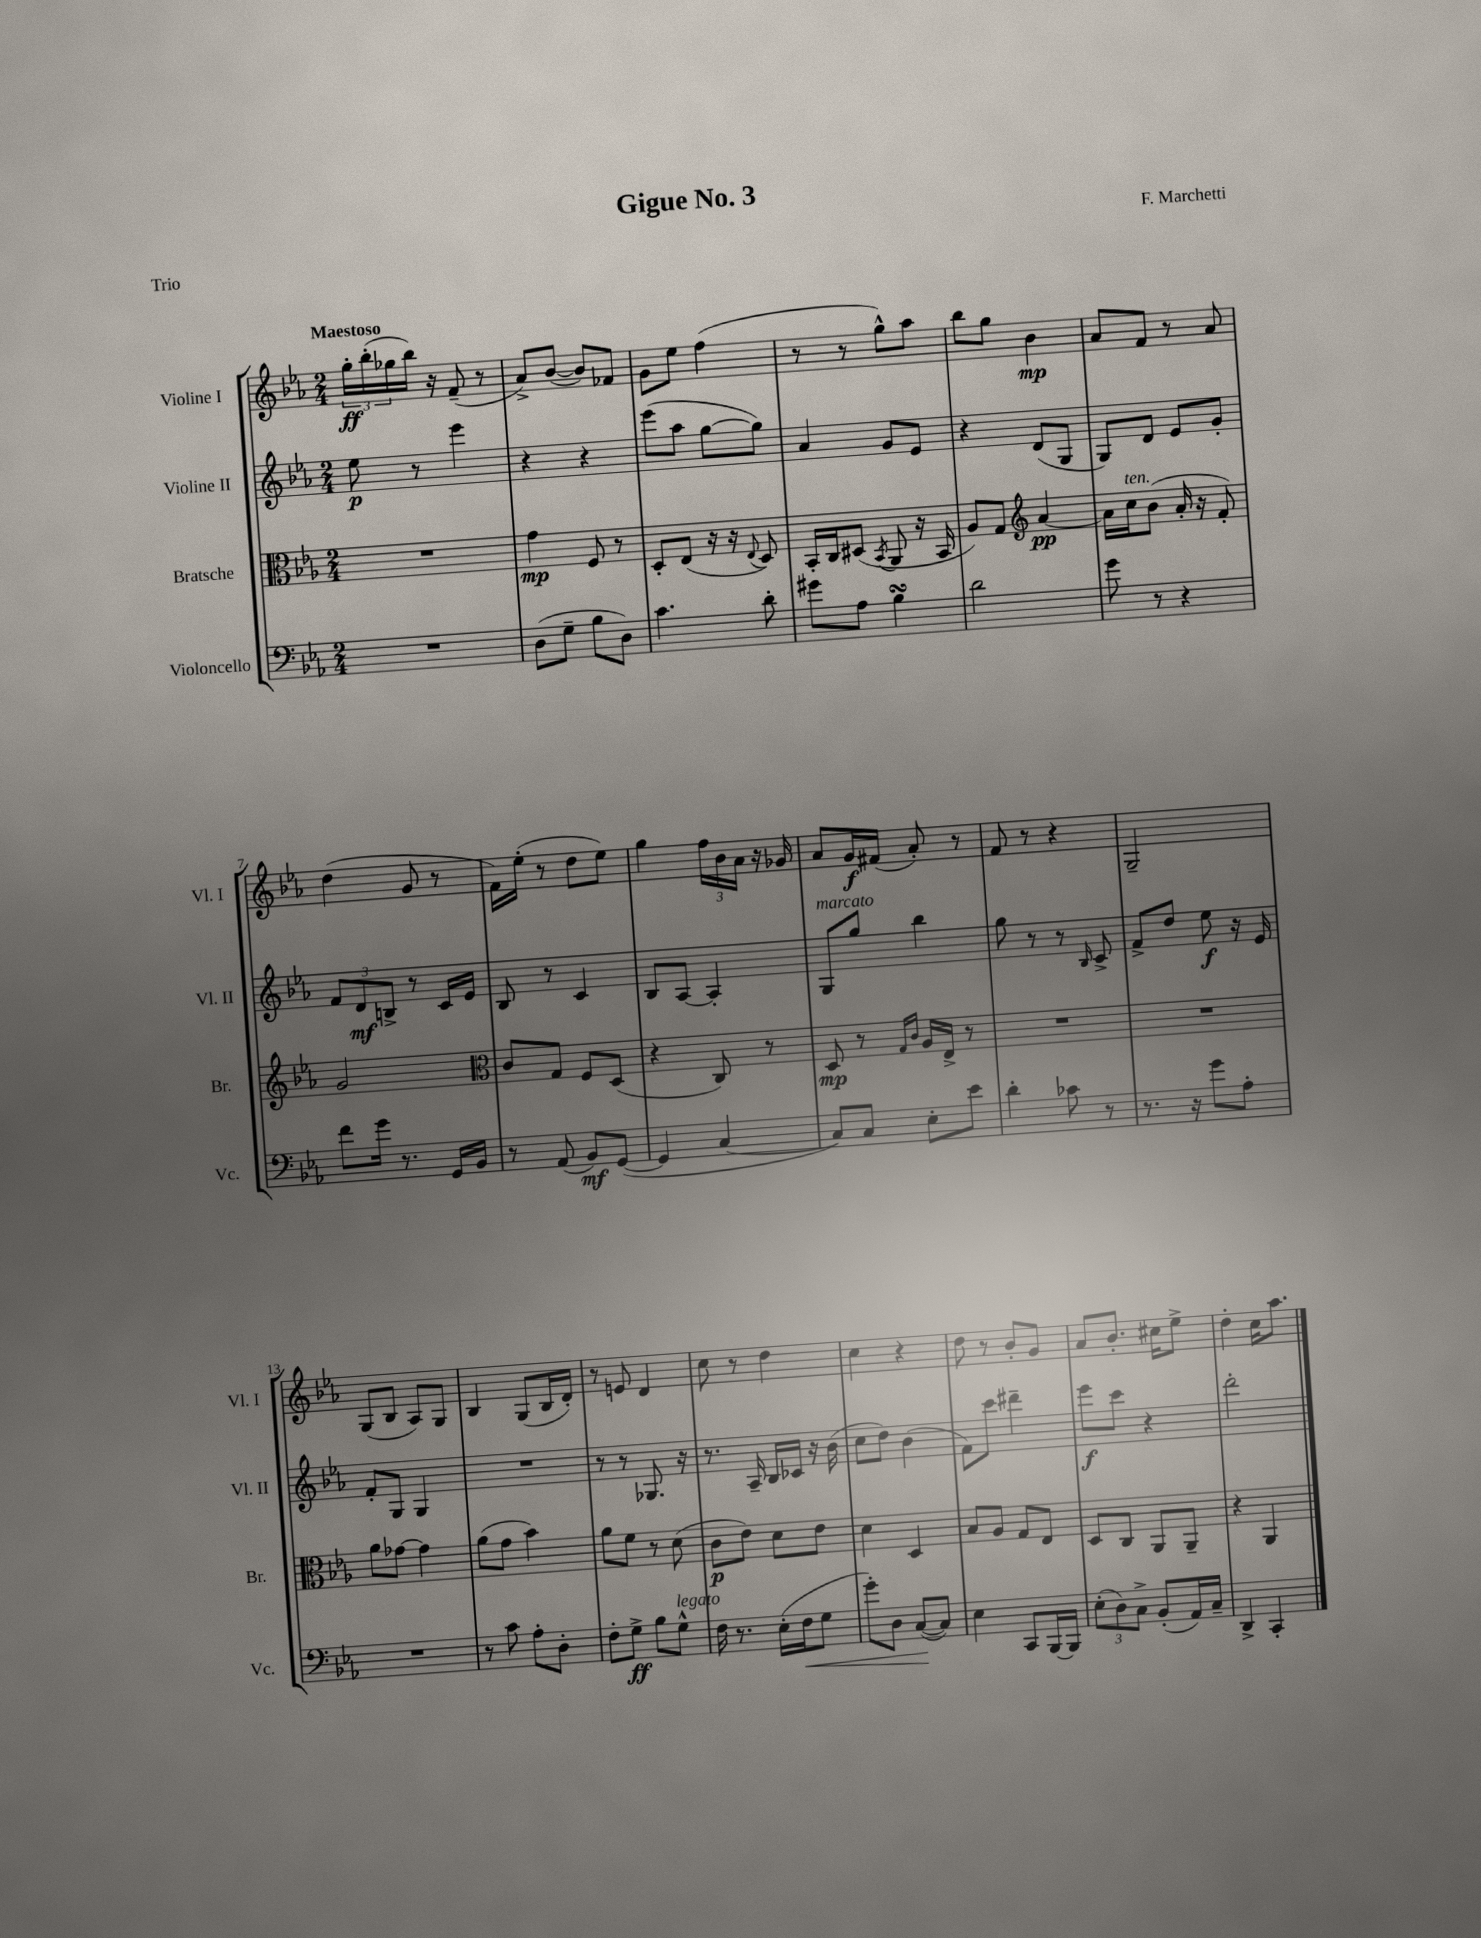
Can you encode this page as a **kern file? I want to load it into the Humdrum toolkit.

**kern	**kern	**kern	**kern
*staff4	*staff3	*staff2	*staff1
*clefF4	*clefC3	*clefG2	*clefG2
*k[b-e-a-]	*k[b-e-a-]	*k[b-e-a-]	*k[b-e-a-]
*M2/4	*M2/4	*M2/4	*M2/4
2r	2r	8ee-\	24gg'\LL
.	.	.	(24bb-'\
.	.	.	24gg-\
.	.	8r	16bb-\JJ)
.	.	.	16r
.	.	4eee-\	(8f~/
.	.	.	8r
=	=	=	=
(8D\L	4g\	4r	8a-^/L)
8G~\J	.	.	([8b-/J
8B-\L	8F/	4r	8b-/]L)
8D\J)	8r	.	8f-/J
=	=	=	=
4.c\	8D'/L	(8eee-\L	8g\L
.	(8E-/J	8aa-\J	8ee-\J
.	16r	[8gg\L	(4ff\
.	16r	.	.
.	8qqE-/	.	.
8d'\	8D/)	8gg\]J)	.
=	=	=	=
8g#\L	16BB-'/LL	4a-/	8r
.	16C/J	.	.
8A-\J	(8D#/J	.	8r
.	8qBB-/	.	.
4B-\	8AA-/	8g/L	8gg^^\L)
.	16r	8e-/J	8aa-\J
.	16BB-/	.	.
=	=	=	=
2d\	8A-/L)	4r	8bb-\L
.	8G/J	.	8gg\J
*	*clefG2	*	*
.	[4a-/	(8d/L	4b-\
.	.	8G/J	.
=	=	=	=
8g\	16a-\]LL	8G/L)	8a-/L
.	16cc\J	.	.
8r	(8b-\J	8d/J	8f/J
4r	16a-'/	8e-/L	8r
.	16r	.	.
.	8f'/)	8g'/J	8a-/
=	=	=	=
8f\L	2g/	12f/L	(4dd\
.	.	12d/	.
16g\Jk	.	.	.
.	.	12B^/J	.
8.r	.	.	.
.	.	8r	8g/
16GG/LL	.	16c/LL	8r
16BB-/JJ	.	16e-/JJ	.
=	=	=	=
*	*clefC3	*	*
8r	8c/L	8B-/	16f\LL)
.	.	.	(16ee-'\JJ
(8AA-/	8G/J	8r	8r
8BB-/L)	8F/L	4c/	8dd\L
([8GG/J	(8D/J	.	8ee-\J)
=	=	=	=
4GG/]	4r	8B-/L	4gg\
.	.	[8A-/J	.
[4C/	8C/)	4A-'/]	24ff\LL
.	.	.	24b-\
.	.	.	24a-\JJ
.	8r	.	16r
.	.	.	16g-/
=	=	=	=
8C/]L)	8D/	8G/L	8a-/L
8C/J	8r	8gg/J	16g/L
.	.	.	(16f#/JJ
.	16qqG/LL	.	.
.	16qqc/JJ	.	.
8E-'\L	16A-/LL	4bb-\	8a-'/)
.	16E-^/JJ	.	.
8e-\J	8r	.	8r
=	=	=	=
4d'\	2r	8gg\	8f/
.	.	8r	8r
8c-\	.	8r	4r
.	.	16qqB-/	.
8r	.	8c^/	.
=	=	=	=
8.r	2r	8f^/L	2G~/
.	.	8dd/J	.
16r	.	.	.
8g\L	.	8ee-\	.
8A-'\J	.	16r	.
.	.	16e-/	.
=	=	=	=
2r	8a-\L	8f'/L	(8G/L
.	[8g-\J	8G/J	8B-/J
.	4g-\]	4G/	8A-/L)
.	.	.	8G/J
=	=	=	=
8r	(8a-\L	2r	4B-/
8c\	8g\J	.	.
8A-'\L	4b-\)	.	(8G/L
8D'\J	.	.	16B-/L
.	.	.	16d'/JJ)
=	=	=	=
8F'\L	8a-\L	8r	8r
8G^\J	8f\J	8r	8e/
8B-\L	8r	8.G-/	4d/
8G^^\J	(8d\	.	.
.	.	16r	.
=	=	=	=
16F\	8c\L	8.r	8cc\
8.r	.	.	.
.	8e-\J)	.	8r
.	.	16A-~/	.
(16E-'\LL	8d\L	16B-/LL	4dd\
16F\J	.	16c-/JJ	.
8G\J	8e-\J	16r	.
.	.	(16b-\	.
=	=	=	=
8g'\L)	4d\	8cc\L	4cc\
8D\J	.	8dd\J)	.
([8C/L	4D/	(4b-\	4r
8C/]J)	.	.	.
=	=	=	=
4E-\	8B-/L	8f\L)	8dd\
.	8A-/J	8ccc\J	8r
8CC/L	8G/L	4ddd#~\	8b-'/L
[16BBB-/L	8E-/J	.	8g/J
16BBB-/]JJ	.	.	.
=	=	=	=
(12E-'\L	8D/L	8eee-\L	8a-/L
12D\)	.	.	.
.	8C/J	8ccc\J	8.b-'/J
12C^\J	.	.	.
(8BB-'/L	8AA-/L	4r	.
.	.	.	16cc#\LK
16AA-/L)	8AA-~/J	.	8ee-^\J
16C~/JJ	.	.	.
=	=	=	=
4DD^/	4r	2ddd'\	4dd'\
4CC'/	4AA-/	.	16cc\LK
.	.	.	8.aa-\J
==	==	==	==
*-	*-	*-	*-
